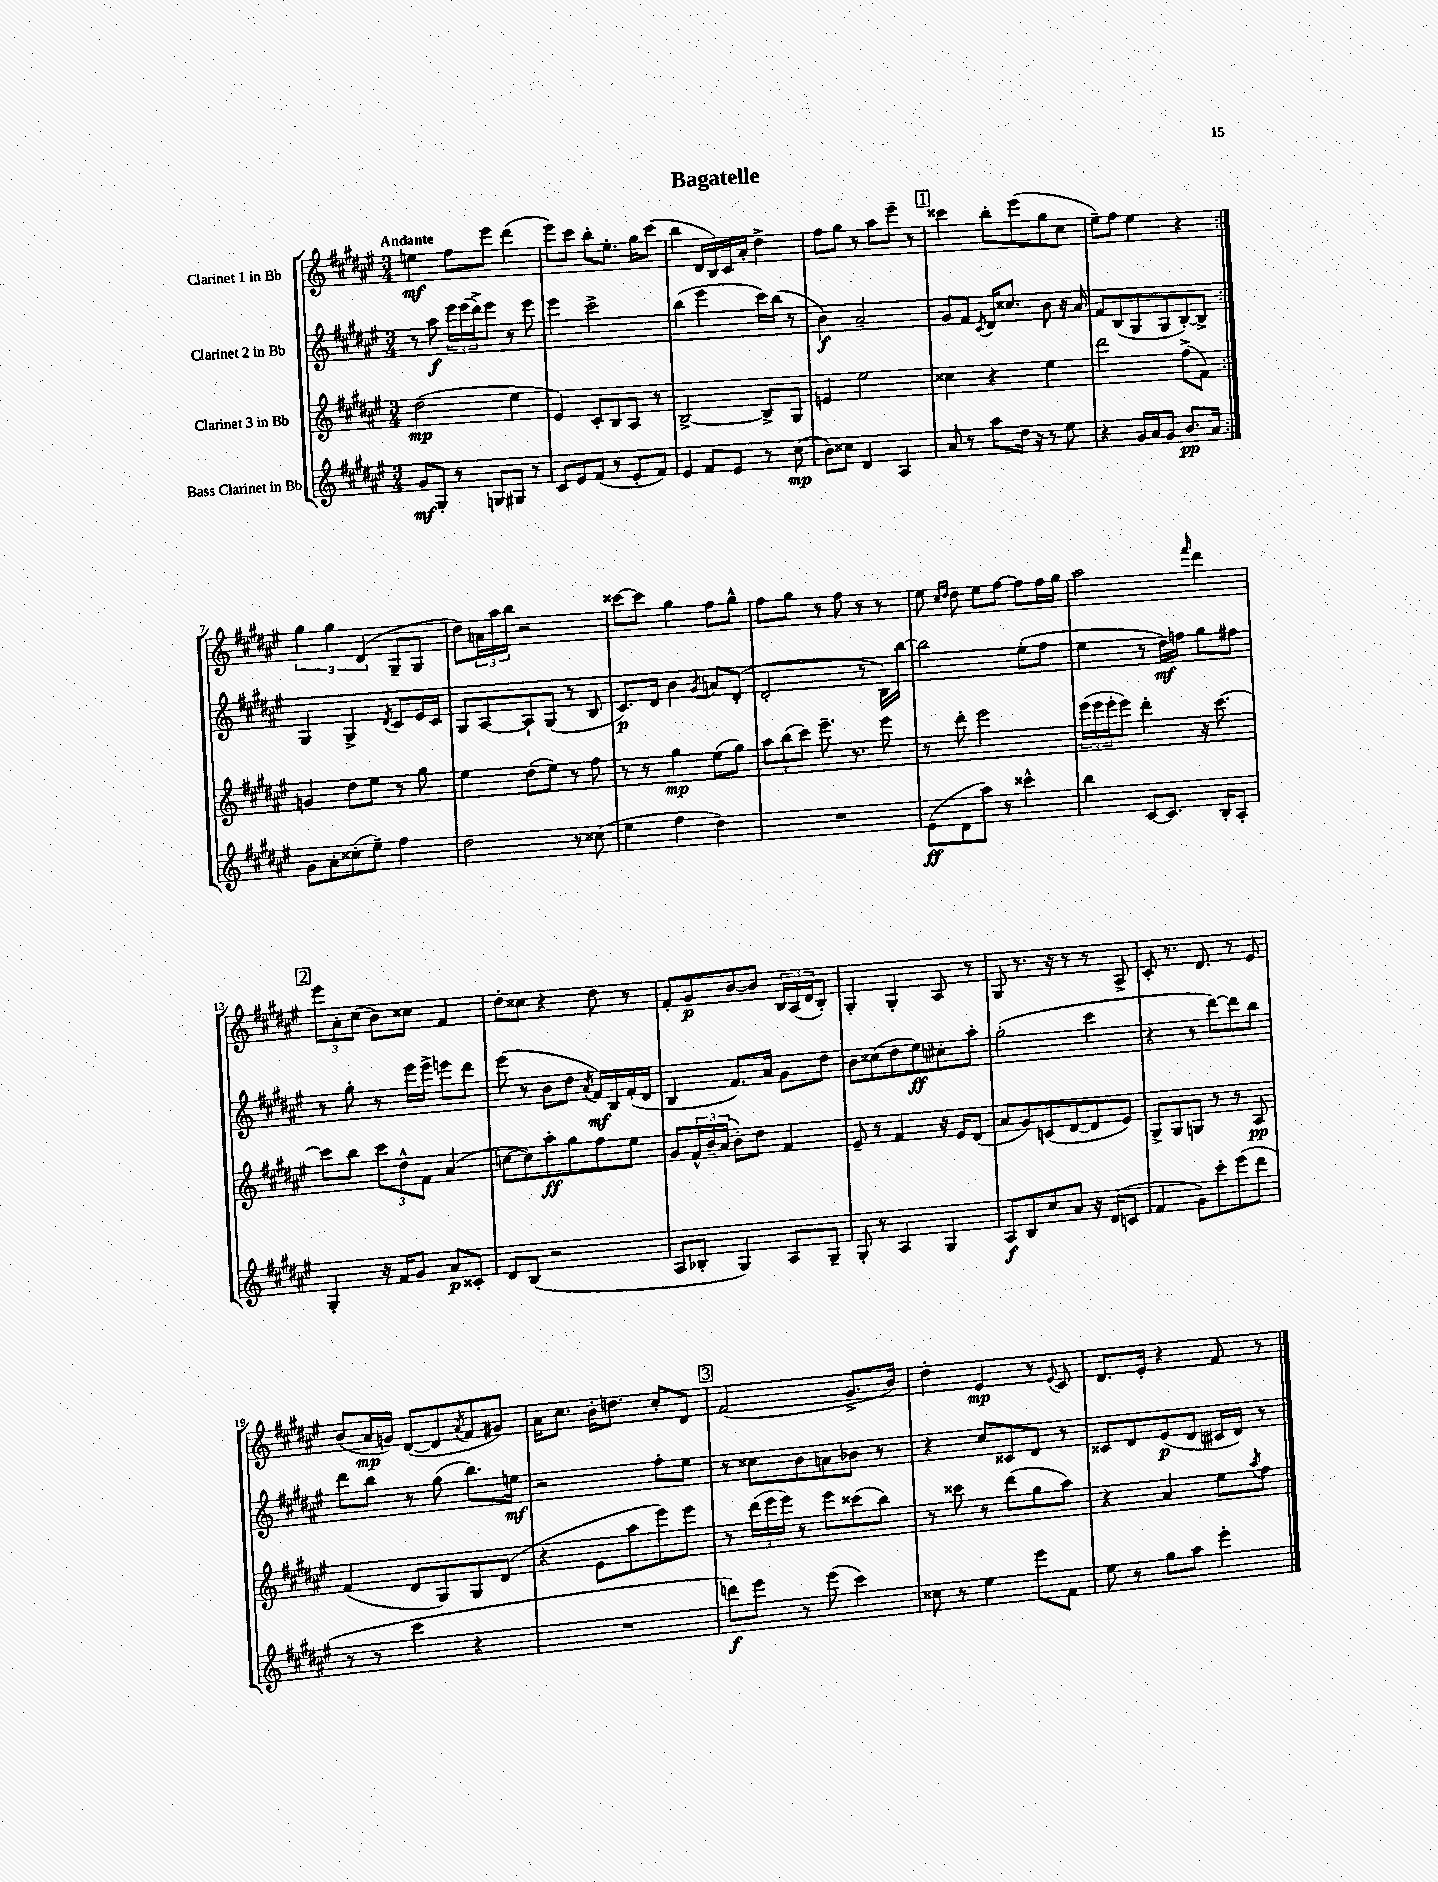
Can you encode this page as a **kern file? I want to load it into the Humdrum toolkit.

**kern	**kern	**kern	**kern
*staff4	*staff3	*staff2	*staff1
*clefG2	*clefG2	*clefG2	*clefG2
*k[f#c#g#d#a#e#]	*k[f#c#g#d#a#e#]	*k[f#c#g#d#a#e#]	*k[f#c#g#d#a#e#]
*M3/4	*M3/4	*M3/4	*M3/4
8g#/L	(2dd#\	8r	4ee\
8G#'/J	.	8aa#\	.
8r	.	24eee#\LL	8ff#\L
.	.	(24eee#\	.
.	.	24ddd#^\J)	.
8G/L	.	8eee#\J	8eee#\J
8G#/J	4ee#\	8r	(4ddd#\
8r	.	8eee#\	.
=	=	=	=
8c#/L	4e#/)	4eee#\	8eee#\L)
8e#/	.	.	8ccc#\J
(8f#/J	8c#'/L	2ccc#^\	8bb'\L
8r	8B/	.	8.ee#'\J
8e#'/L	8A#/J	.	.
.	.	.	16gg#\LK
8f#/J)	8r	.	(8ccc#\J
=	=	=	=
4e#/	[2B^/	(4bb\	4bb\
8f#/L	.	4eee#\	16d#/LL
.	.	.	16B/)
8e#/J	.	.	16c#/
.	.	.	16a#'/JJ
8r	8B^/]L	16ccc#\LL)	4dd#^\
.	.	(16bb\JJ	.
(8cc#\	8G#/J	8r	.
=	=	=	=
8b\L)	4e/	4b\)	8ff#\L
8cc##\J	.	.	8gg#\J
4d#/	2ee#\	2a#~/	8r
.	.	.	8aa#\L
4A#/	.	.	8eee#~\J
.	.	.	8r
=	=	=	=
8a#/	4cc##\	8g#/L	4ccc##\
8r	.	8f#/J	.
.	.	8qc#/	.
8aa#\L	4r	16d#/LK	8bb'\L
.	.	8.cc##/J	.
16dd#\Jk	.	.	(8eee#\
16r	.	.	.
8r	4ee#\	8b\	8gg#\
8ee#\	.	16r	8cc#\J
.	.	16a#/	.
=	=	=	=
4r	2ddd#\	8f#/L	8ee#~\L)
.	.	(8B/	8ff#\J
16g#/LL	.	8G#/	4ee#\
16a#/J	.	.	.
8g#/J	.	8G#/	.
8.b/L	(8ff#^\L	[8B'/)	4r
.	8f#\J)	8B^/]J	.
16a#/Jk	.	.	.
=:|!	=:|!	=:|!	=:|!
8g#\L	4g/	4G#/	6gg#\
8a#'\	.	.	.
.	.	.	6gg#\
(8cc##'\	8dd#\L	4G#^/	.
.	.	.	(6d#/
8ee#~\J)	8ee#\J	.	.
.	.	8qd#/	.
4ff#\	8r	8c#/L	8G#~/L
.	8gg#\	16e#/L	8G#/J
.	.	16c#/JJ	.
=	=	=	=
2dd#\	4ee#\	8G#/L	8dd#\L)
.	.	[8A#/	24a\L
.	.	.	24aa#\
.	.	.	24bb\JJ
.	(8dd#\L	8A#`/]	2r
.	8ee#\J)	(8G#/J	.
8r	8r	8r	.
(8cc##\	8ff#\	8B/	.
=	=	=	=
4ee#\	8r	8.c#/L)	[8ccc##\L
.	8r	.	8ccc##\]J
.	.	16d#/Jk	.
4ff#\	4gg#\	4b\	4gg#\
.	.	8qg#/	.
4dd#\)	(8ee#\L	8a/L	8ff#\L
.	8gg#\J)	(8d#'/J	8gg#^^\J
=	=	=	=
2.r	12aa#\L	2d#'/	8ff#\L
.	(12bb\	.	.
.	.	.	8gg#\J
.	12ccc#\J)	.	.
.	8.eee#~\	.	8r
.	.	.	8ff#\
.	8.r	.	.
.	.	8r	8r
.	8eee#\	16B\LL)	8r
.	.	[16bb\JJ	.
=	=	=	=
(8e#\L	8r	2bb\]	8ee#\
.	.	.	16qqcc#/LL
.	.	.	16qqdd#/JJ
8d#\	8ddd#'\	.	8dd#\
8aa#\J)	2eee#\	.	8ee#\L
8r	.	.	[8ff#\J
4ccc##^^\	.	(8ee#'\L	8ff#\]L
.	.	8ff#\J	16ff#\L
.	.	.	16gg#\JJ
=	=	=	=
4bb\	(24eee#\LL	4ee#\	2aa#\
.	24eee#\	.	.
.	24eee#'\J	.	.
.	8eee#\J)	.	.
[8c#/L	4ddd#'\	8r	.
8.c#/]J	.	16dd#\LL)	.
.	.	16ff\JJ	.
.	.	.	16qqfff#/
.	16r	8gg#\L	4ddd#\
16B'/LK	[8.ccc#\	.	.
8A#'/J	.	8ff#\J	.
=	=	=	=
4G#'/	8ccc#\]L	8r	12eee#\L
.	.	.	12a#'\
.	8bb\J	8gg#'\	.
.	.	.	(12cc#\J
16r	12ccc#\L	8r	8b\L)
16f#/LK	.	.	.
.	12dd#^^\	.	.
8g#/J	.	16eee#\LL	8cc##\J
.	12f#\J	.	.
.	.	16eee#^\JJ	.
8a#/L	(4a#/	8eee\L	4f#/
8c##'/J	.	8ddd#\J	.
=	=	=	=
8d#/L	[8cc\L	(8eee#\	8dd#'\L
(8B/J	8cc\])	8r	8cc##\J
2r	8aa#'\	8b\L	4r
.	8gg#\	8dd#\J	.
.	.	8qa#/	.
.	8ff#\	16f#/LL)	8dd#\
.	.	16B/	.
.	8ee#\J	(16f#'/	8r
.	.	16d#/JJ	.
=	=	=	=
8A#/L	8g#/L	4B/	8f#'/L
8B-'/J	24f#^^/L	.	8g#/
.	24b~/	.	.
.	(24a#/JJ	.	.
4G#/)	8b'\L)	8.f#/L)	[8b/
.	8dd#\J	.	8b/]J
.	.	16a#/Jk	.
8A#/L	4f#/	8g#\L	24B/LL
.	.	.	(24A#/
.	.	.	24d#/J
8G#~/J	.	8dd#\J	8B'/J)
=	=	=	=
8G#'/	8e#~/	8b\L	4G#'/
8r	8r	(8cc##\	.
4A#/	4f#/	8dd#\	4G#'/
.	.	8ee#\)	.
4G#/	16r	8cc#'\	8A#/
.	16e#/LK	.	.
.	(8d#/J	8aa#'\J	8r
=	=	=	=
8A#/L	8a#/L	(2gg#'\	8G#/
8B/	8g#/)	.	8.r
8cc#/	(8c/	.	.
.	.	.	16r
8a#/J	[8d#/	.	8r
16r	8d#/]	4ccc#\	8r
(16d#/LK	.	.	.
8c/J	8e#/J)	.	8A#^/
=	=	=	=
4f#/	8G#^/L	4r	8c#'/
.	8G#/	.	8.r
8g#\L)	8G/J	8r	.
.	.	.	8.d#/
8ccc#'\	8r	[8ddd#\L)	.
(8eee#\	8r	8ddd#\]	8r
8ddd#\J	8A#/	8bb\J	8e#/
=	=	=	=
8r	(4f#/	8ddd#\L	(8b/L
8r	.	8bb\J	16a#/L
.	.	.	16g/JJ)
4ccc#\	8d#/L	8r	([8d#/L
.	8G#/)	(8gg#\	8d#/]
.	.	.	8qa#/
4r	8G#/	8.bb\L)	8f#/
.	(8d#/J	.	8g#/J)
.	.	16ee\Jk	.
=	=	=	=
2.r	4r	2r	16a#\LK
.	.	.	8.cc#\J
.	8e#\L	.	16b'\LK
.	.	.	8.dd\J
.	8aa#\	.	.
.	8eee#\)	8ff#'\L	8cc#'/L
.	8eee#\J	8ee#\J	8d#/J
=	=	=	=
8ddd\L)	8r	8r	(2f#/
8eee#\J	(24ddd#\LL	8cc##\L	.
.	24eee#\	.	.
.	24eee#\JJ)	.	.
8r	8r	8b\	.
(8eee#\	8eee#\L	8a\	.
4ccc#\)	(8ccc##\	8b-\J	8.g#^/L
.	8bb\J)	8r	.
.	.	.	16b/Jk)
=	=	=	=
8cc##\	8r	4r	4dd#'\
8r	8ccc##\	.	.
4ee#\	8r	8cc#/L	4e#/
.	(8ddd#\L	8c##/	.
8eee#\L	8gg#\	8d#/J	8r
.	.	.	8qqe#/
8f#\J	8aa#\J)	8r	8c#/
=	=	=	=
8ee#\	4r	8c##/L	8.d#/L
8r	.	8d#/	.
.	.	.	16e#'/Jk
8gg#\L	4a#/	(8e#/	4r
8aa#\J	.	8d#/J	.
4eee#'\	8ee#\L	16c#/LL	8f#/
.	.	16d#/JJ)	.
.	8qaa#/	.	.
.	8ff#\J	8r	8r
==	==	==	==
*-	*-	*-	*-
